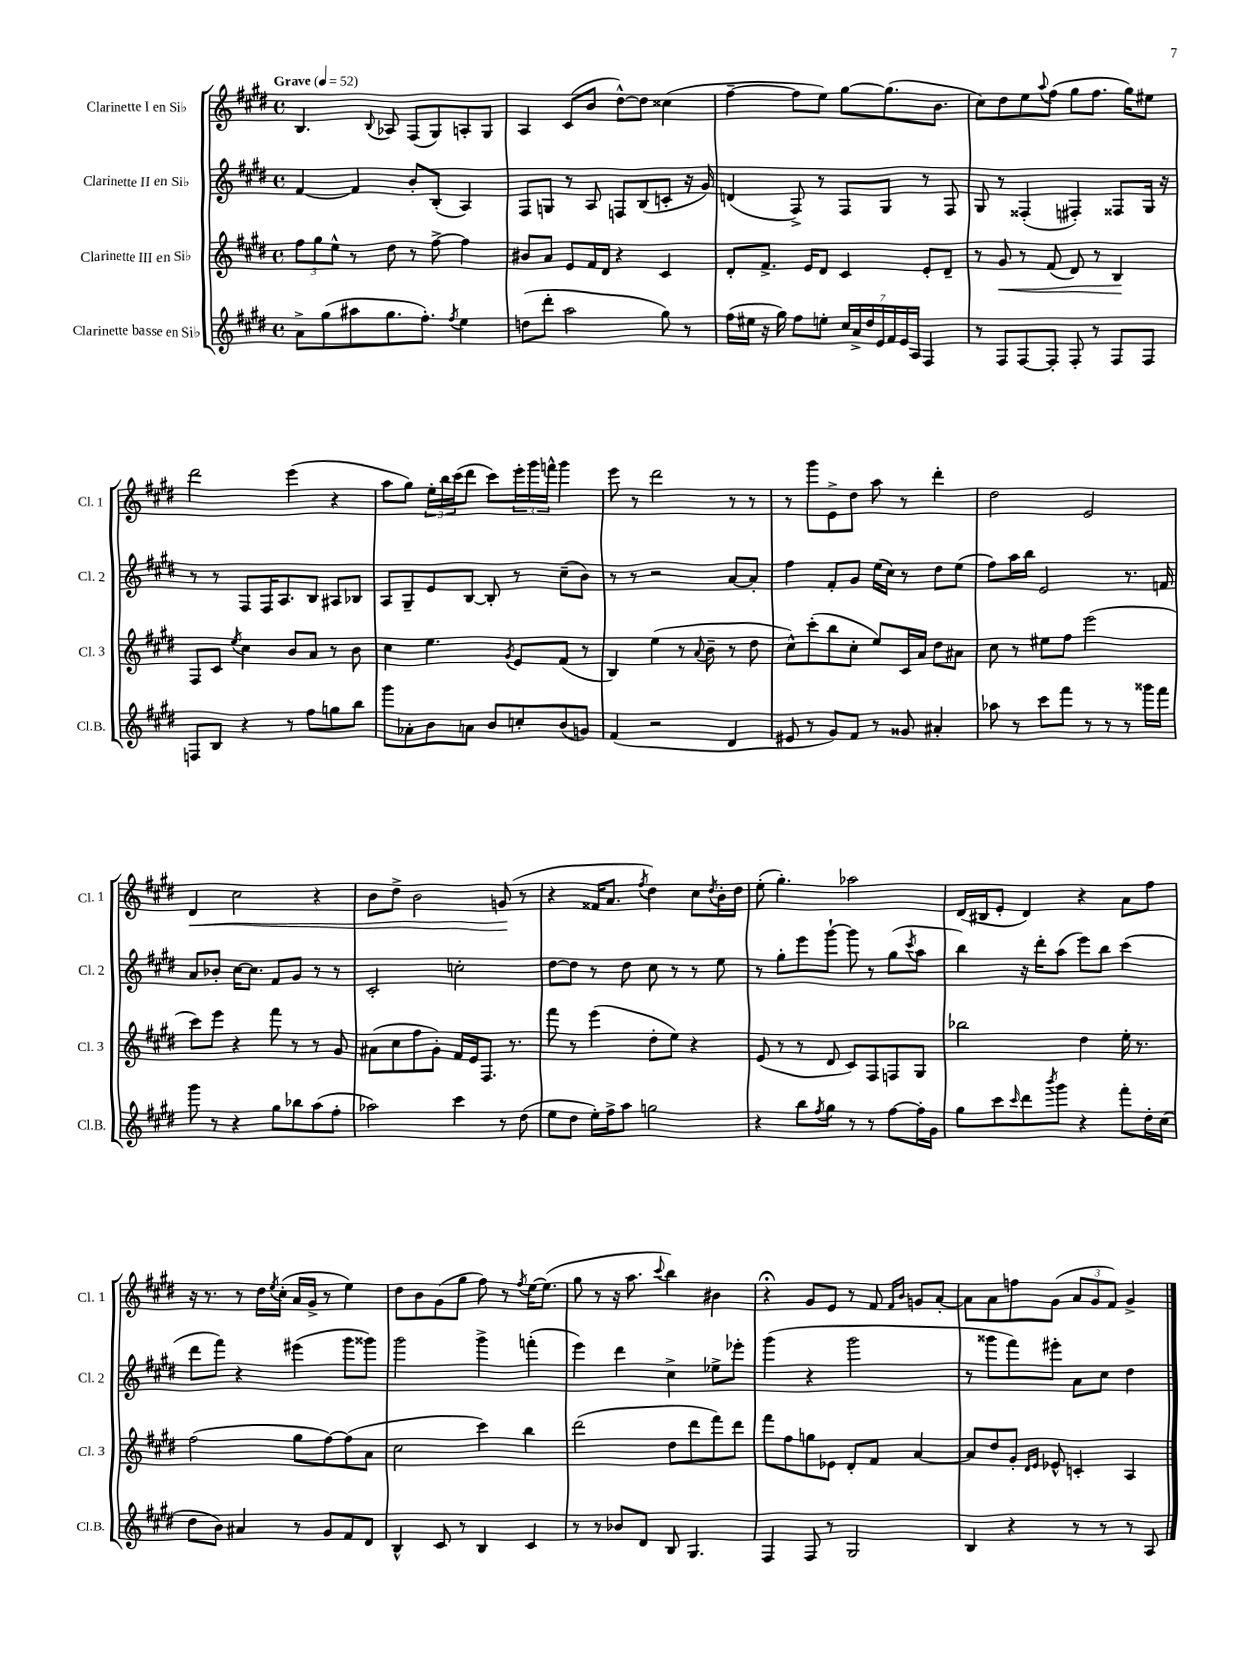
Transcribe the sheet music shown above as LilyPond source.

<<
\new StaffGroup <<
\new Staff = "s0" \with { instrumentName = "Clarinette I en Sib" shortInstrumentName = "Cl. 1" } {
    \clef treble \key e \major \defaultTimeSignature \time 4/4 \tempo "Grave" 4 = 52
    b4. \appoggiatura { b8 } aes8 fis8( gis8) a8-. gis8 |
    a4 cis'8( b'8 dis''8~-^) dis''8 cisis''4( |
    fis''4~-- fis''8 e''8) gis''8~ gis''8.( b'8. |
    cis''8) dis''8 e''8 \appoggiatura { a''8 } fis''8( gis''8 fis''8. gis''16) eis''8 |
    dis'''2 e'''4( r4 |
    a''8 gis''8) \tuplet 3/2 { e''16-. b''16 cis'''16( } dis'''8 cis'''8) \tuplet 3/2 { e'''16-. gis'''16 f'''16-^ } gis'''4 |
    e'''8 r8 dis'''2 r8 r8 |
    r8 gis'''8 e'8-> dis''8 a''8 r8 dis'''4-. |
    dis''2 e'2 |
    dis'4\< cis''2 r4 |
    b'8 dis''8-> b'2 g'8\!( r8 |
    r4 fisis'16 a'8. \acciaccatura { fis''8 } dis''4) cis''8 \acciaccatura { dis''8 } b'16-. dis''16 |
    e''8-.( gis''4.-.) aes''2 |
    dis'16( bis16 e'8-. dis'4) r4 a'8 fis''8 |
    r16 r8. r8 dis''16 \acciaccatura { e''8 } cis''16-.( a'16 gis'16-> r8 e''4) |
    dis''8 b'8 gis'8( gis''8 fis''8) r8 \acciaccatura { fis''8 } e''16~ e''8.( |
    gis''8 r8 r16 a''8. \appoggiatura { cis'''8 } b''4) bis'4 |
    r4\fermata gis'8 e'8 r8 fis'8 \grace { fis'16 b'16 } g'8 a'8~-. |
    a'8 a'8 f''8 gis'8( \tuplet 3/2 { a'8 gis'8 fis'8) } gis'4-> \bar "|." |
}
\new Staff = "s1" \with { instrumentName = "Clarinette II en Sib" shortInstrumentName = "Cl. 2" } {
    \clef treble \key e \major \defaultTimeSignature \time 4/4
    fis'4~ fis'4 b'8-. b8-.( a4) |
    fis8 g8 r8 a8 f8 b8( c'8-. r16 gis'16) |
    d'4( fis8->) r8 fis8 gis8 r8 fis8 |
    gis8 r8 fisis4-.( fis4-.) fisis8 gis16 r16 |
    r8 r8 fis8 fis16 a8. b8 ais8 bes8 |
    a8 gis8-- e'8 b8~ b8-. r8 cis''8--( b'8) |
    r8 r8 r2 a'8~ a'8-. |
    fis''4 fis'8-. gis'8 e''16( cis''16) r8 dis''8 e''8( |
    fis''8) a''16 b''16 e'2 r8. f'16 |
    a'8 bes'8-. cis''16~ cis''8. fis'8 gis'8 r8 r8 |
    cis'2-. c''2-. |
    dis''8~ dis''8 r8 dis''8 cis''8 r8 r8 e''8 |
    r8 gis''8-. e'''8 gis'''8~-! gis'''8 r8 gis''8( \acciaccatura { cis'''8 } a''8 |
    b''4) r16 dis'''16-. a''8( e'''8) b''8 cis'''4( |
    dis'''8 fis'''8) r4 eis'''4( gis'''8 gisis'''8) |
    gis'''2 gis'''4-> f'''4-.( |
    e'''4) dis'''4 cis''4-> ees''8-> ees'''8-. |
    gis'''4( r4 gis'''2 |
    r8 gisis'''8 fis'''8) eis'''8-. a'8 cis''8 dis''4 \bar "|." |
}
\new Staff = "s2" \with { instrumentName = "Clarinette III en Sib" shortInstrumentName = "Cl. 3" } {
    \clef treble \key e \major \defaultTimeSignature \time 4/4
    \tuplet 3/2 { fis''8 gis''8 e''8-^ } r8 dis''8 r8 fis''8~-> fis''4 |
    bis'8 a'8 e'8 fis'16 dis'16 r4 cis'4 |
    dis'8-. fis'8.-> e'16 dis'8 cis'4 e'8-. dis'8-- |
    r8 gis'8\< r8 fis'8( dis'8) r8 b4\! |
    fis8 cis'8 \acciaccatura { e''8 } cis''4 b'8 a'8 r8 b'8 |
    cis''4 e''4. \acciaccatura { gis'8 } e'8 fis'8( r8 |
    b4) e''4( r8 \appoggiatura { a'8 } b'8-- r8 dis''8 |
    cis''8-^) cis'''8-.( b''8 cis''8-. e''8) cis'16 a'16 dis''8 ais'8 |
    cis''8 r8 eis''8 fis''8 e'''2( |
    cis'''8) e'''8 r4 fis'''8 r8 r8 gis'8 |
    ais'8( cis''8 fis''8 gis'8-.) fis'16 e'16 fis8. r8. |
    fis'''8 r8 e'''4( dis''8-. e''8) r4 |
    e'8( r8 r8 dis'8 cis'8) fis8 f8 gis8 |
    bes''2 dis''4 e''16-. r8. |
    fis''2( gis''8 fis''8~) fis''8( a'8 |
    cis''2 cis'''4) b''4 |
    dis'''2( dis''8 dis'''8 fis'''8) dis'''8 |
    fis'''8 fis''8 g''8 ees'8 dis'8-. fis'8 a'4~ |
    a'8 dis''8 gis'8-. \grace { dis'16 e'16 } ees'8-^ c'4-. a4 \bar "|." |
}
\new Staff = "s3" \with { instrumentName = "Clarinette basse en Sib" shortInstrumentName = "Cl.B." } {
    \clef treble \key e \major \defaultTimeSignature \time 4/4
    a'8-> gis''8( ais''8 gis''8. fis''8.-.) \acciaccatura { fis''8 } e''4 |
    d''8( dis'''8-. a''2 gis''8) r8 |
    fis''16( eis''16 r16 gis''16) fis''8 e''8-. \tuplet 7/4 { cis''16 a'16-> dis''16 e'16 fis'16 e'16 a16 } fis4 |
    r8 fis8 fis8~ fis8-. fis8-. r8 fis8 fis8 |
    f8 b8 r4 r8 fis''8 g''8 b''8 |
    gis'''8 aes'8-. b'8 a'8 b'8 c''8-. b'8( g'8) |
    fis'4( r2 dis'4 |
    eis'8 r8 gis'8) fis'8 r8 gisis'8 ais'4-. |
    aes''8 r8 cis'''8 fis'''8 r8 r8 r8 gisis'''16 fis'''16 |
    gis'''8 r8 r4 gis''8 bes''8 a''8( fis''8-. |
    aes''2) cis'''4 r8 dis''8( |
    e''8 dis''8 e''16-.) fis''16-> a''8 g''2 |
    r4 b''8 \acciaccatura { fis''8 } gis''8 r8 r8 fis''8~ fis''16-. gis'16 |
    gis''8 cis'''8 \grace { cis'''16 } dis'''8 \acciaccatura { b'''8 } gis'''8 r4 fis'''8-. dis''16-. cis''16( |
    dis''8 b'8) ais'4 r8 gis'8 fis'8 dis'8 |
    b4-^ cis'8 r8 b4 cis'4 |
    r8 r8 bes'8 dis'8 b8 gis4. |
    fis4 fis8 r8 gis2 |
    b4 r4 r8 r8 r8 a8 \bar "|." |
}
>>
>>
\layout { \context { \Score \remove "Bar_number_engraver" } }
